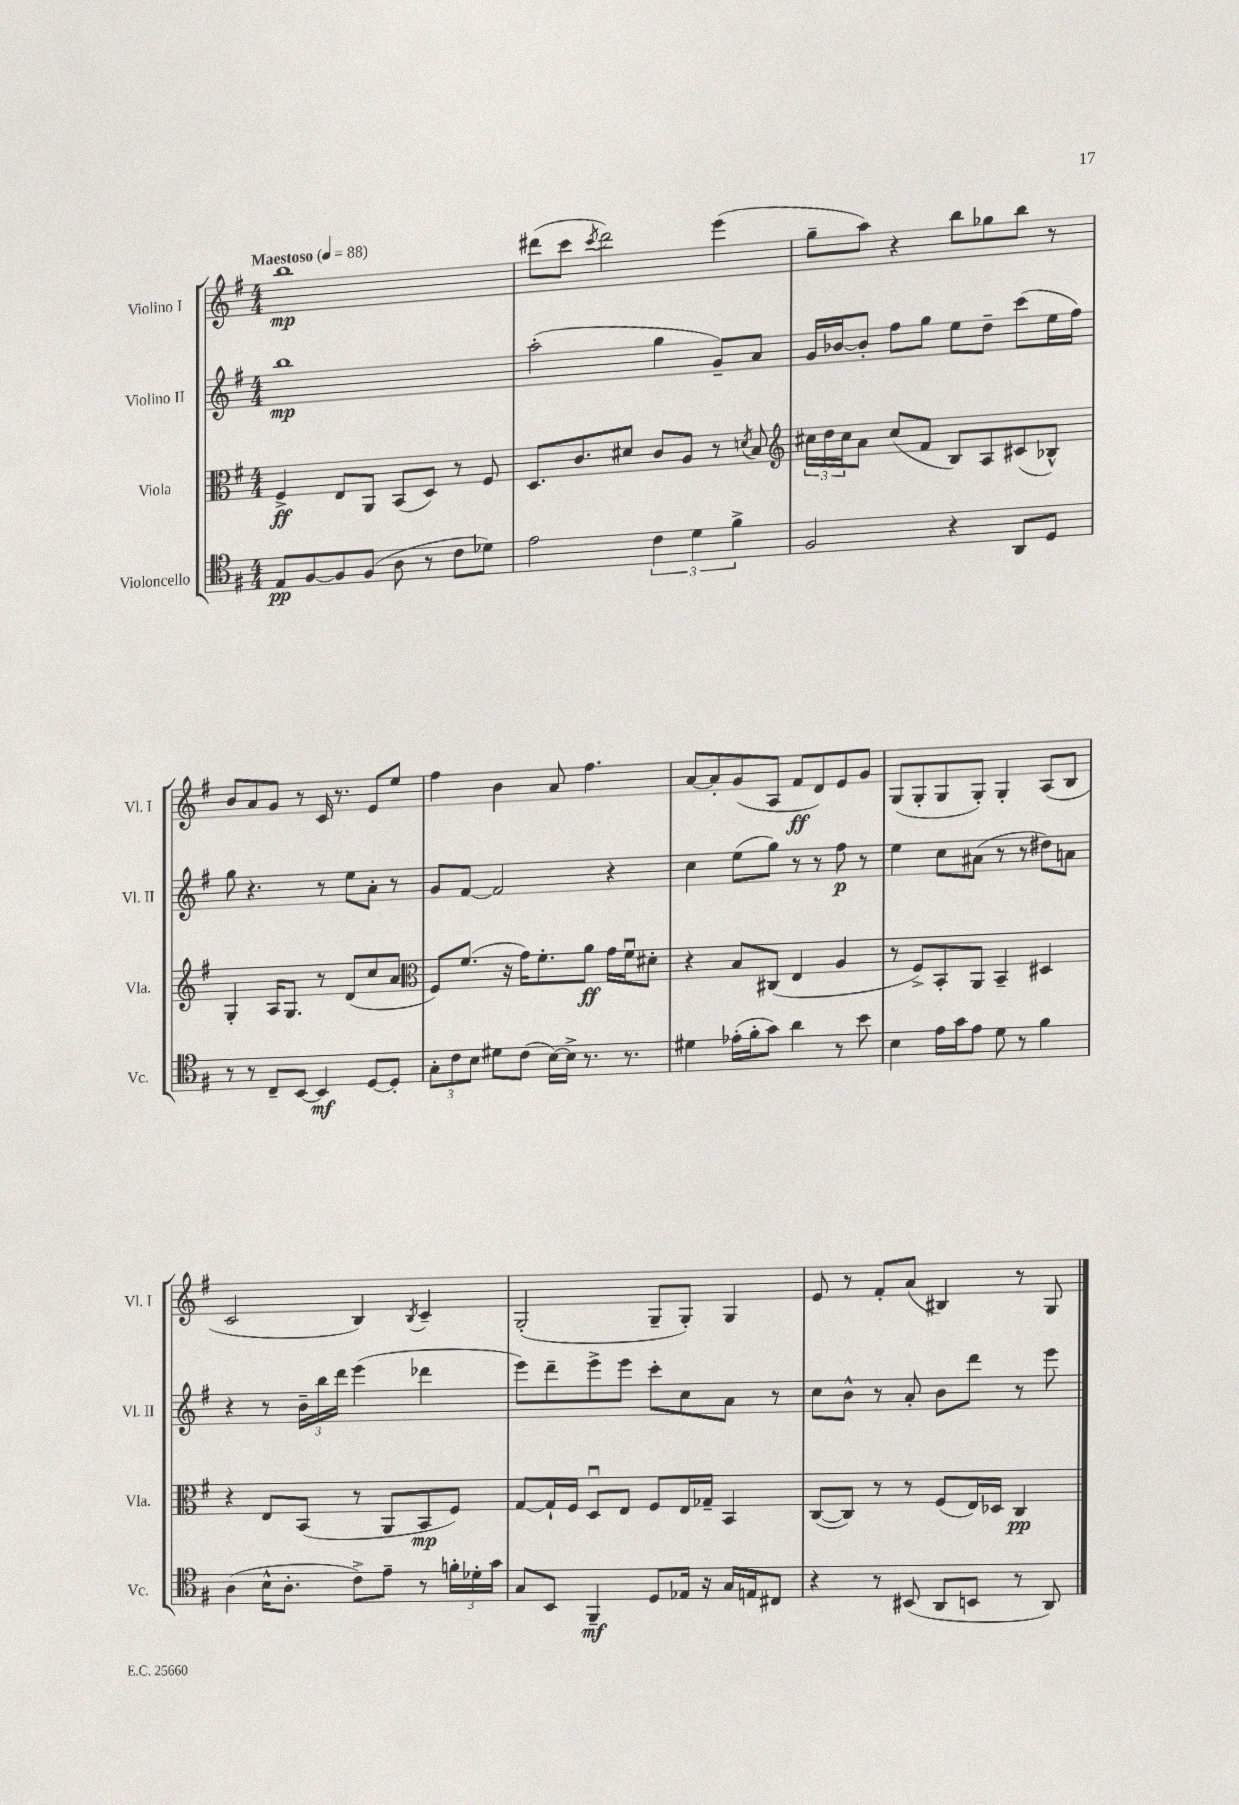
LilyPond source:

<<
\new StaffGroup <<
\new Staff = "s0" \with { instrumentName = "Violino I" shortInstrumentName = "Vl. I" } {
    \clef treble \key g \major \numericTimeSignature \time 4/4 \tempo "Maestoso" 4 = 88
    b''1\mp |
    dis'''8( c'''8 \acciaccatura { c'''8 } dis'''2) e'''4( |
    g''8-- a''8) r4 b''8 ges''8 b''8 r8 |
    b'8 a'8 g'8 r8 c'16 r8. e'8 e''8 |
    fis''4 b'4 a'8 fis''4. |
    a'8~ a'8-. g'8( a8 fis'8\ff d'8) e'8 g'8 |
    g8( g8-. g8 g8-.) g4-. a8( b8 |
    c'2 b4) \acciaccatura { b8 } c'4-- |
    g2-.( g8-- g8-.) g4 |
    e'8 r8 fis'8-. a'8( bis4) r8 g8 \bar "|." |
}
\new Staff = "s1" \with { instrumentName = "Violino II" shortInstrumentName = "Vl. II" } {
    \clef treble \key g \major \numericTimeSignature \time 4/4
    b''1\mp |
    a''2-.( g''4 g'8--) a'8 |
    g'16 bes'16~ bes'8-. fis''8 g''8 e''8 d''8-- c'''8( e''16 fis''16) |
    g''8 r4. r8 e''8 a'8-. r8 |
    g'8 fis'8~ fis'2 r4 |
    c''4 e''8( g''8) r8 r8 fis''8\p r8 |
    e''4 c''8 ais'8( r8 r8 dis''8) a'8 |
    r4 r8 \tuplet 3/2 { b'16-- b''16 d'''16 } e'''4( des'''4 |
    e'''8) d'''8-- e'''8-> e'''8 c'''8-. c''8 a'8 r8 |
    c''8 b'8-^ r8 a'8-. b'8 d'''8 r8 e'''8 \bar "|." |
}
\new Staff = "s2" \with { instrumentName = "Viola" shortInstrumentName = "Vla." } {
    \clef alto \key g \major \numericTimeSignature \time 4/4
    fis4->\ff e8 a,8 b,8( d8) r8 fis8 |
    d8. c'8. dis'8 c'8 a8 r8 \acciaccatura { d'8 } b8 |
    \clef treble \tuplet 3/2 { cis''16 d''16 cis''16 } a'8 cis''8( fis'8 b8) a8 cis'8( bes8-^) |
    g4-. a16 g8. r8 d'8( c''8 a'8 |
    \clef alto fis8) fis'8.( r16 g'16) fis'8.-. a'8\ff g'16 fis'16\downbow dis'8-. |
    r4 b8 cis8( e4 a4 |
    r8 fis8->) b,8-. a,8 b,4-- dis4 |
    r4 e8 b,8( r8 a,8 b,8\mp fis8) |
    g8~ g16-! fis16 d8\downbow e8 fis8 e16 ges16-- b,4 |
    c8~( c8) r8 r8 fis8( e16) des16 c4\pp \bar "|." |
}
\new Staff = "s3" \with { instrumentName = "Violoncello" shortInstrumentName = "Vc." } {
    \clef tenor \key g \major \numericTimeSignature \time 4/4
    e8\pp fis8~ fis8 fis8( a8 r8 c'8 des'8) |
    e'2 \tuplet 3/2 { c'4 d'4 fis'4-> } |
    fis2 r4 a,8 d8 |
    r8 r8 c8-- b,8~ b,4\mf d8~ d8-. |
    \tuplet 3/2 { g8-. c'8 b8 } dis'8 c'8( b16~) b16-> r8. r8. |
    dis'4 ees'16-.( fis'16-. g'8) a'4 r8 b'8 |
    b4 e'16 g'16 e'8 d'8 r8 fis'4 |
    a4( b16-^ a8.-. c'8->) e'8-- r8 \tuplet 3/2 { f'16-. des'16-. g'16 } |
    g8 b,8 fis,4--\mf d8 ees16 r16 g16 e16 cis8 |
    r4 r8 bis,8( a,8 b,8 r8 a,8) \bar "|." |
}
>>
>>
\layout { \context { \Score \remove "Bar_number_engraver" } }
